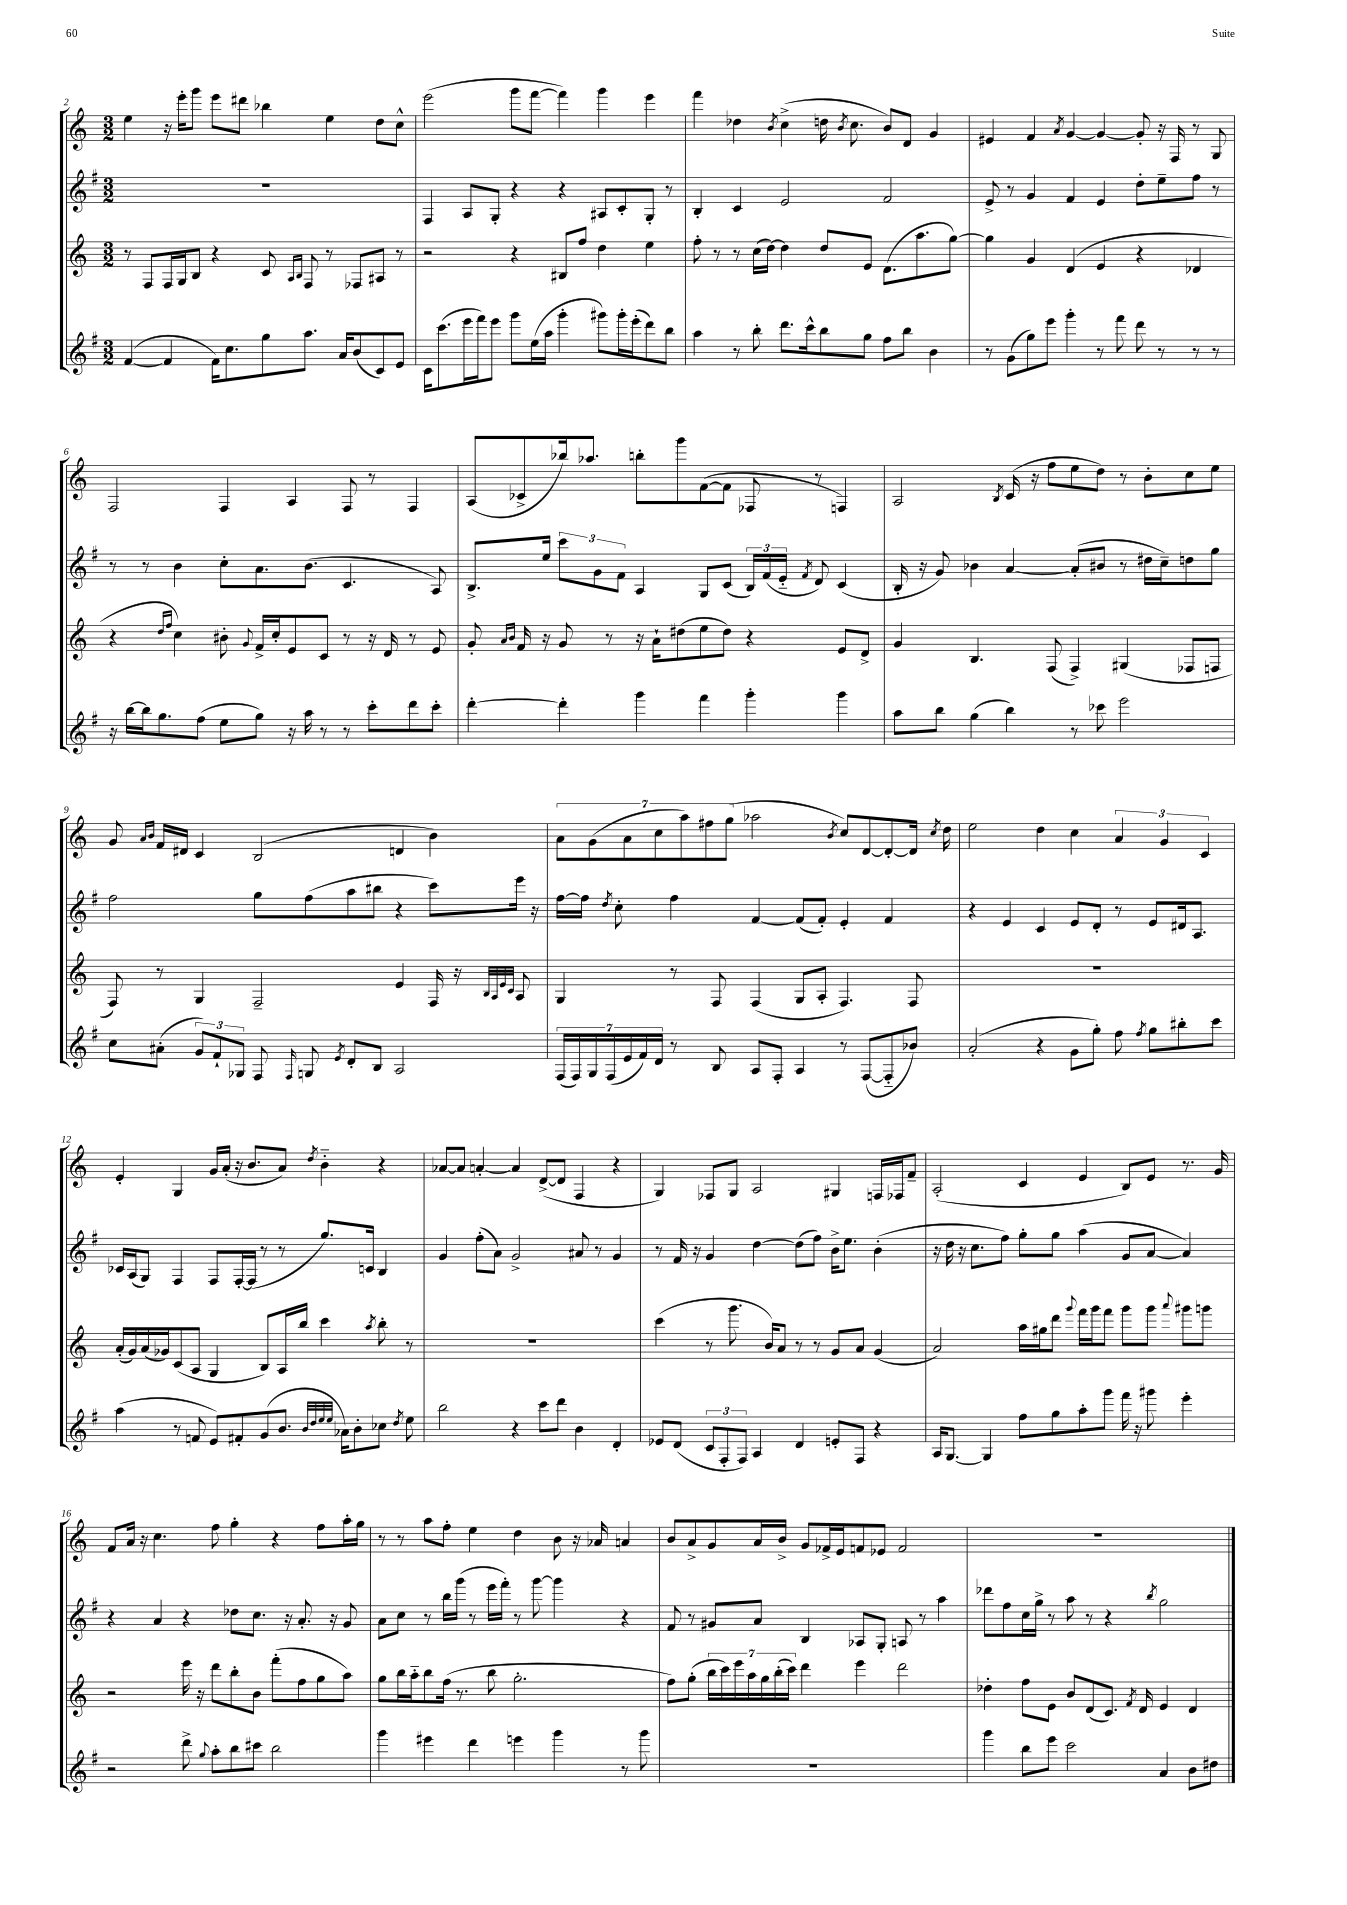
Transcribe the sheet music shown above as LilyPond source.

<<
\new StaffGroup <<
\new Staff = "s0" {
    \clef treble \key c \major \numericTimeSignature \time 3/2
    \autoBeamOff e''4 r16 e'''16[-. g'''8] e'''8[ dis'''8] bes''4 e''4 d''8[ c''8]-^ |
    e'''2( g'''8[ f'''8]~ f'''4) g'''4 e'''4 |
    f'''4 des''4 \acciaccatura { b'8 } c''4->( d''16 \acciaccatura { b'8 } c''8. b'8[) d'8] g'4 |
    eis'4 f'4 \acciaccatura { a'8 } g'4~ g'4~ g'8-. r16 f16 r8 g8 |
    f2 f4 a4 f8 r8 f4 |
    a8[( ces'8-> bes''16) aes''8.] b''8[-. g'''8 f'8~( f'8] fes8 r8 f4) |
    a2 \acciaccatura { b8 } c'16( r16 f''8[ e''8 d''8]) r8 b'8[-. c''8 e''8] |
    g'8 \grace { a'16[ b'16] } f'16[ dis'16] c'4 b2( d'4 b'4) |
    \tuplet 7/4 { a'8[ g'8( a'8 c''8 a''8) fis''8 g''8]( } aes''2 \acciaccatura { b'8 } c''8[) d'8~ d'8~-. d'16] \acciaccatura { c''8 } d''16 |
    e''2 d''4 c''4 \tuplet 3/2 { a'4 g'4 c'4 } |
    e'4-. g4 g'16[ a'16]-.( r16 b'8.[ a'8]) \acciaccatura { d''8 } b'4-_ r4 |
    aes'8[~ aes'8] a'4~-. a'4 d'8[~->( d'8] f4 r4 |
    g4) fes8[ g8] a2 gis4 f16[ fes16 f'8]-- |
    a2-.( c'4 e'4 b8[) e'8] r8. g'16 |
    f'8[ a'16] r16 c''4. f''8 g''4-. r4 f''8[ a''16-. g''16] |
    r8 r8 a''8[ f''8]-. e''4 d''4 b'8 r16 aes'16 a'4 |
    b'8[ a'8-> g'8 a'16 b'16]-> g'8[ fes'16-> e'16 f'8 ees'8] f'2 |
    R1. \bar "|." |
}
\new Staff = "s1" {
    \clef treble \key g \major \numericTimeSignature \time 3/2
    \autoBeamOff R1. |
    fis4 a8[ g8]-. r4 r4 ais8[ c'8-. g8]-. r8 |
    b4-. c'4 e'2 fis'2 |
    e'8-> r8 g'4 fis'4 e'4 d''8[-. e''8-- fis''8] r8 |
    r8 r8 b'4 c''8[-. a'8. b'8.]( c'4. a8) |
    b8.[-> e''16] \tuplet 3/2 { c'''8[ g'8 fis'8] } a4 g8[ c'8]( \tuplet 3/2 { b16[) fis'16( e'16]-_ } \acciaccatura { fis'8 } d'8) c'4( |
    b16-. r16 g'8) bes'4 a'4~ a'8[-.( bis'8] r8 dis''16[ c''16--) d''8 g''8] |
    fis''2 g''8[ fis''8( a''8 bis''8] r4 c'''8[) e'''16] r16 |
    fis''16[~ fis''16] \acciaccatura { d''8 } c''8-. fis''4 fis'4~ fis'8[( fis'8]-.) e'4-. fis'4 |
    r4 e'4 c'4 e'8[ d'8]-. r8 e'8[ dis'16 a8.] |
    ces'16[ a16( g8]) fis4 fis8[ fis16~-. fis16]( r8 r8 g''8.[) c'16] b4 |
    g'4 fis''8[-.( a'8]) g'2-> ais'8 r8 g'4 |
    r8 fis'16 r16 g'4 d''4~ d''8[( fis''8]) b'16[-> e''8.] b'4-.( |
    r16 d''16 r16 c''8.[ fis''8]) g''8[-. g''8] a''4( g'8[ a'8]~ a'4) |
    r4 a'4 r4 des''8[ c''8.] r16 a'8.-. r16 g'8 |
    a'8[ c''8] r8 b''16[ g'''16]( r8 e'''16[ fis'''16]-.) r8 g'''8~ g'''4 r4 |
    fis'8 r8 gis'8[ a'8] b4 aes8[ g8]-. a8 r8 a''4 |
    des'''8[ fis''8 c''16 g''16]-> r8 a''8 r8 r4 \acciaccatura { b''8 } g''2 \bar "|." |
}
\new Staff = "s2" {
    \clef treble \key c \major \numericTimeSignature \time 3/2
    \autoBeamOff r8 f8[ f16 g16 b8] r4 c'8 \grace { a16[ b16] } f8 r8 fes8[ ais8] r8 |
    r2 r4 bis8[ f''8] d''4 e''4 |
    f''8-. r8 r8 c''16[( d''16]~) d''4 d''8[ e'8] d'8.[( a''8. g''8]~) |
    g''4 g'4 d'4( e'4 r4 des'4 |
    r4 \grace { d''16[ f''16] } c''4) bis'8-. \appoggiatura { g'8 } f'16[-> c''16-. e'8 c'8] r8 r16 d'16 r8 e'8 |
    g'8-. \grace { a'16[ b'16] } f'16 r16 g'8 r8 r16 a'16[-! dis''8( e''8 dis''8]) r4 e'8[ d'8]-> |
    g'4 b4. f8( f4->) gis4( fes8[ f8] |
    f8) r8 g4 f2-- e'4 f16 r16 \grace { b32[ a32 e'32 c'32] } a8 |
    g4 r8 f8 f4( g8[ a8]-. f4.) f8 |
    R1. |
    a'16[-.( g'16) a'16( ges'16) c'8( a8] g4 b8[) a16 b''16] c'''4 \acciaccatura { a''8 } b''8-. r8 |
    R1. |
    c'''4( r8 g'''8. b'16[) a'8] r8 r8 g'8[ a'8] g'4( |
    a'2) a''16[ gis''16 d'''8] \appoggiatura { g'''8 } f'''16[ g'''16 f'''8] g'''8[ g'''8] \appoggiatura { a'''8 } gis'''8[ g'''8] |
    r2 e'''16 r16 d'''8[ b''8-. b'8] f'''8[-.( f''8 g''8 a''8]) |
    g''8[ b''16 a''16-_ b''8 f''16]( r8. b''8 g''2.-. |
    f''8[) g''8]-.( \tuplet 7/4 { b''16[ c'''16) e'''16 a''16 g''16 b''16-.( c'''16]) } d'''4 e'''4 d'''2 |
    des''4-. f''8[ e'8] b'8[ d'8( c'8.]) \acciaccatura { f'8 } d'16 e'4 d'4 \bar "|." |
}
\new Staff = "s3" {
    \clef treble \key g \major \numericTimeSignature \time 3/2
    \autoBeamOff fis'4~( fis'4 fis'16[) c''8. g''8 a''8.] a'16[ b'8( c'8) e'8] |
    c'16[ c'''8.( e'''16 fis'''16) e'''8] g'''8[ e''16( a''16] g'''4-. gis'''8[) gis'''16-. e'''16-.( d'''8) b''8] |
    a''4 r8 b''8-. d'''8.[ c'''16-^ b''8 g''8] fis''8[ b''8] b'4 |
    r8 g'8[( g''8) e'''8] g'''4-. r8 fis'''8 d'''8 r8 r8 r8 |
    r16 b''16[~ b''16 g''8. fis''8]( e''8[ g''8]) r16 a''16 r8 r8 c'''8[-. d'''8 c'''8]-. |
    d'''4~-. d'''4-. g'''4 fis'''4 g'''4-. g'''4 |
    a''8[ b''8] g''4( b''4) r8 ces'''8 e'''2 |
    c''8[ ais'8]-.( \tuplet 3/2 { g'8[) fis'8-! ges8] } fis8 \grace { fis16 } g8 \acciaccatura { e'8 } d'8[-. b8] a2 |
    \tuplet 7/4 { fis16[( fis16) g16 fis16( e'16 fis'16) d'16] } r8 b8 a8[ fis8]-. a4 r8 fis8[~( fis8-_ bes'8]) |
    a'2-.( r4 g'8[ g''8]-.) fis''8 \acciaccatura { fis''8 } g''8[ bis''8-. c'''8] |
    a''4( r8 f'8 e'8[) fis'8-. g'8( b'8.] \grace { b'32[ d''32 e''32 e''32] } aes'16[) b'8-. ces''8] \acciaccatura { d''8 } e''8 |
    b''2 r4 c'''8[ d'''8] b'4 d'4-. |
    ees'8[ d'8]( \tuplet 3/2 { c'8[ fis8-. fis8]) } a4 d'4 e'8[-. fis8] r4 |
    a16[ g8.]~ g4 fis''8[ g''8 a''8-. g'''8] fis'''16 r16 gis'''8 e'''4-. |
    r2 d'''8-> \appoggiatura { g''8 } a''8[-. b''8 cis'''8] b''2 |
    g'''4 eis'''4 d'''4 e'''4 g'''4 r8 g'''8 |
    R1. |
    g'''4 b''8[ e'''8] c'''2 a'4 b'8[ dis''8] \bar "|." |
}
>>
>>
\layout { \context { \Score currentBarNumber = #2 } }
